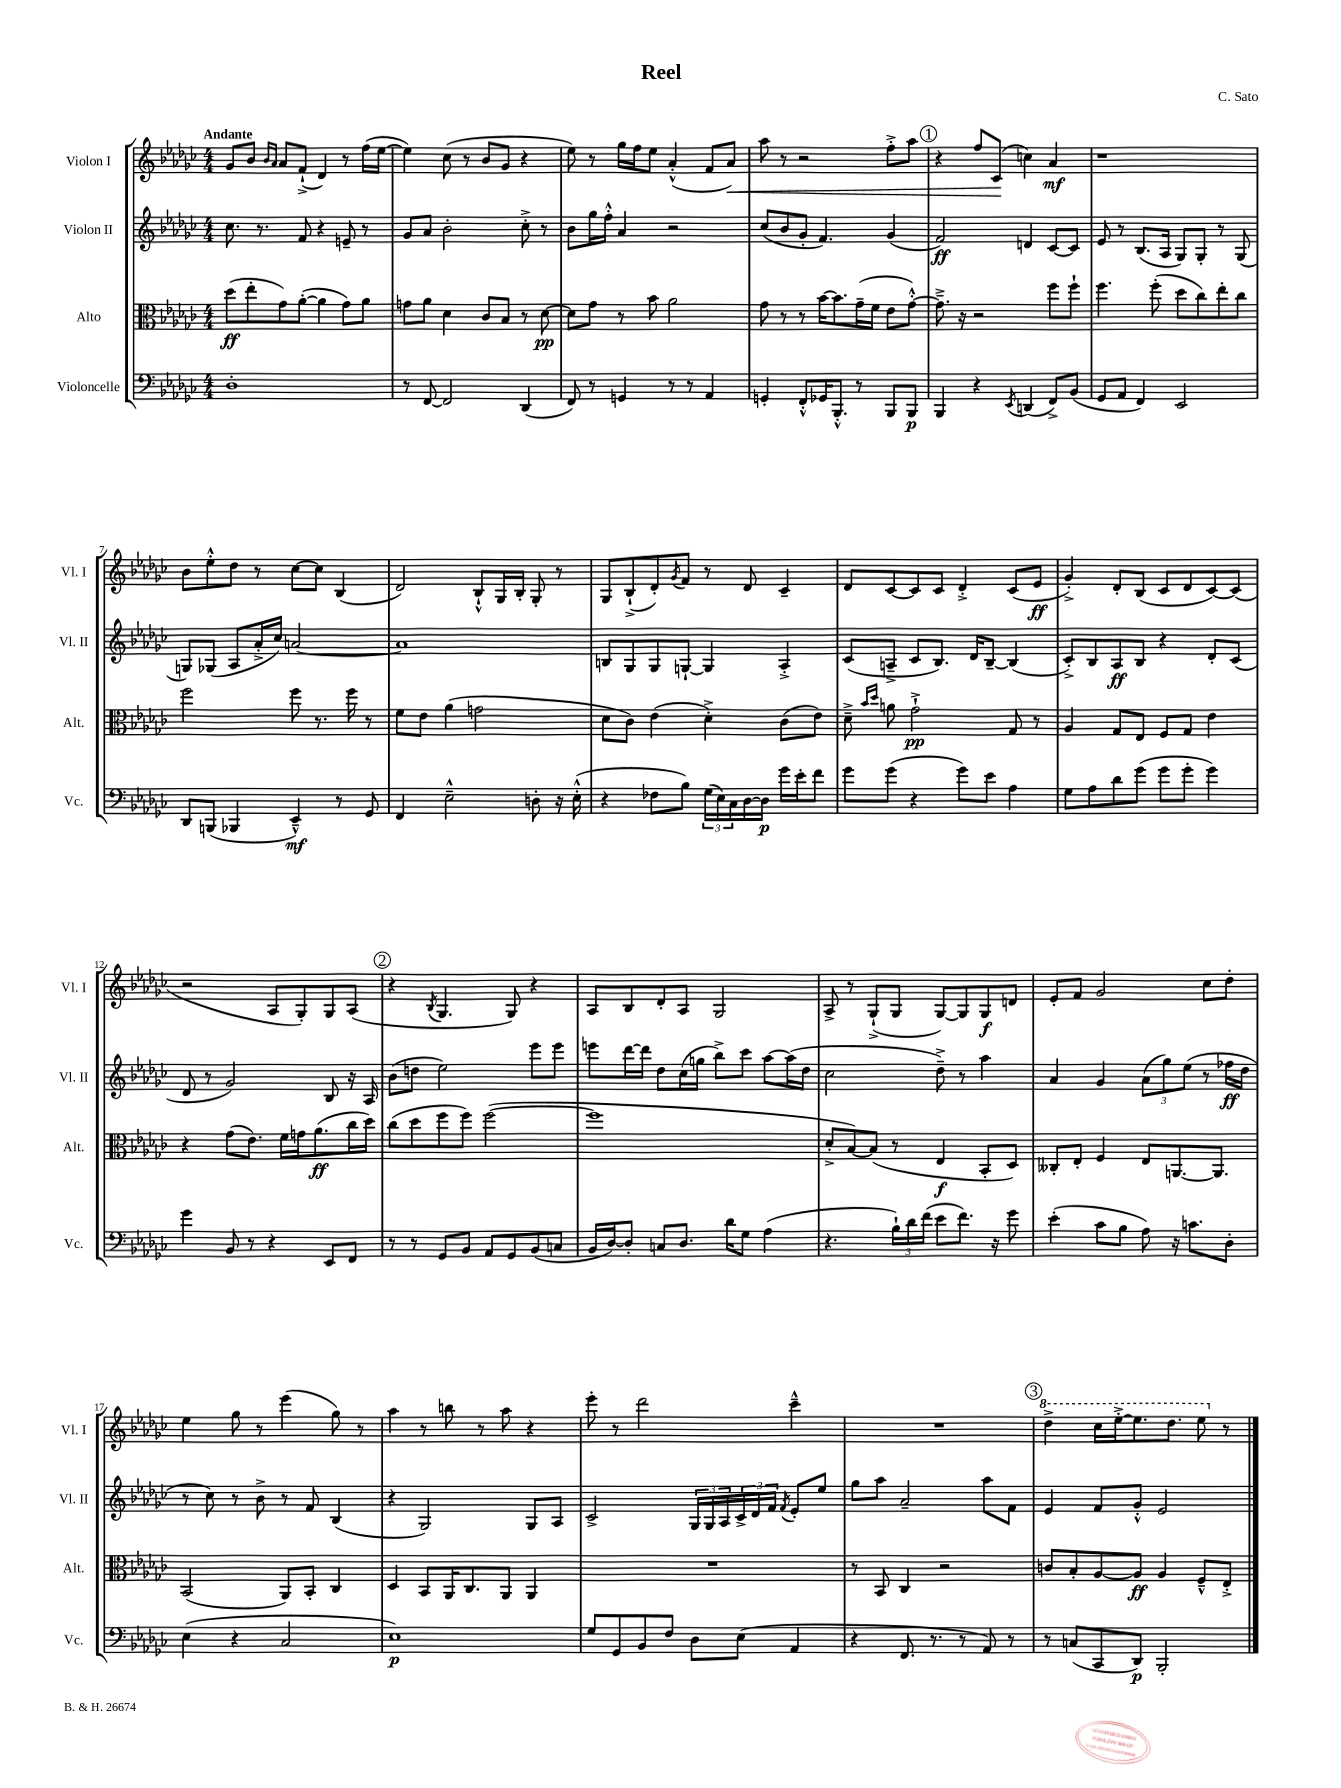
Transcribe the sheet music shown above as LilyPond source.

\header { title = "Reel" composer = "C. Sato" }
<<
\new StaffGroup <<
\new Staff = "s0" \with { instrumentName = "Violon I" shortInstrumentName = "Vl. I" } {
    \clef treble \key ges \major \numericTimeSignature \time 4/4 \tempo "Andante"
    ges'8 bes'8 \grace { bes'16 aes'16 } aes'8 f'8-!->( des'4) r8 f''16( ees''16~ |
    ees''4) ces''8( r8 bes'8 ges'8 r4 |
    ees''8) r8 ges''16 f''16 ees''8 aes'4-.-^( f'8 aes'8\<) |
    aes''8 r8 r2 f''8-.-> aes''8 |
    \mark \markup { \circle "1" } r4 f''8 ces'8\!( c''4) aes'4\mf |
    r1 |
    bes'8 ees''8-.-^ des''8 r8 ces''8~ ces''8 bes4( |
    des'2) bes8-!-^ ges16 bes16-. ges8-. r8 |
    ges8 bes8-!->( des'8-.) \acciaccatura { ges'8 } f'8 r8 des'8 ces'4-- |
    des'8 ces'8~ ces'8 ces'8 des'4-.-> ces'8( ees'8\ff |
    ges'4-.->) des'8-. bes8( ces'8 des'8 ces'8~) ces'8( |
    r2 aes8 ges8-.) ges8 aes8( |
    \mark \markup { \circle "2" } r4 \acciaccatura { bes8 } ges4. ges8) r4 |
    aes8 bes8 des'8-. aes8 ges2 |
    aes8-> r8 ges8-!->( ges8 ges8~) ges8 ges8\f d'8 |
    ees'8-. f'8 ges'2 ces''8 des''8-. |
    ees''4 ges''8 r8 ees'''4( ges''8) r8 |
    aes''4 r8 b''8 r8 aes''8 r4 |
    ees'''8-. r8 des'''2 ces'''4---^ |
    R1 |
    \mark \markup { \circle "3" } \ottava #1 des'''4-> ces'''16 ees'''16~-.-> ees'''8. des'''8. ees'''8 \ottava #0 r8 \bar "|." |
}
\new Staff = "s1" \with { instrumentName = "Violon II" shortInstrumentName = "Vl. II" } {
    \clef treble \key ges \major \numericTimeSignature \time 4/4
    ces''8. r8. f'8 r4 e'8-- r8 |
    ges'8 aes'8 bes'2-. ces''8-.-> r8 |
    bes'8 ges''16 f''16-.-^ aes'4 r2 |
    ces''8( bes'8 ges'8-. f'4.) ges'4( |
    \mark \markup { \circle "1" } f'2\ff) d'4 ces'8~ ces'8 |
    ees'8 r8 bes8.( aes16 ges8) ges8-. r8 ges8( |
    g8) ges8( aes8 aes'16-.-> ces''16) a'2~ |
    a'1 |
    b8 ges8 ges8 g8~-! g4 aes4-.-> |
    ces'8( a8---> ces'8 bes8.) des'16 bes8~-- bes4( |
    ces'8-.->) bes8 aes8\ff bes8 r4 des'8-. ces'8( |
    des'8 r8 ges'2) bes8 r16 aes16 |
    \mark \markup { \circle "2" } bes'8( d''8 ees''2) ees'''8 ees'''8 |
    e'''8 des'''16~ des'''16 des''8 ces''16( g''16 bes''8->) ces'''8 aes''8~ aes''16( des''16 |
    ces''2 des''8--->) r8 aes''4 |
    aes'4 ges'4 \tuplet 3/2 { aes'8( ges''8) ees''8( } r8 fes''16\ff des''16 |
    r8 ces''8) r8 bes'8-> r8 f'8 bes4( |
    r4 ges2) ges8 aes8 |
    ces'2-> \tuplet 3/2 { ges16 ges16 aes16 } \tuplet 3/2 { ces'16-> des'16 f'16 } \acciaccatura { f'8 } ees'8-. ees''8 |
    ges''8 aes''8 aes'2-- aes''8 f'8 |
    \mark \markup { \circle "3" } ees'4 f'8 ges'8-.-^ ees'2 \bar "|." |
}
\new Staff = "s2" \with { instrumentName = "Alto" shortInstrumentName = "Alt." } {
    \clef alto \key ges \major \numericTimeSignature \time 4/4
    des''8\ff( ees''8-. ges'8) aes'8~-.( aes'4 ges'8) aes'8 |
    g'8 aes'8 des'4 ces'8 bes8 r8 des'8~\pp |
    des'8 ges'8 r8 bes'8 aes'2 |
    ges'8 r8 r8 bes'16~ bes'8. ges'16--( f'16 ees'8 ges'8~-.-^) |
    \mark \markup { \circle "1" } ges'8.---> r16 r2 f''8 f''8-! |
    f''4. f''8-.( des''8 ces''8) ees''8-. ces''8 |
    f''2 f''8 r8. f''16 r8 |
    f'8 ees'8 aes'4( g'2 |
    des'8 ces'8) ees'4( des'4-.->) ces'8( ees'8) |
    des'8---> \grace { bes'16 des''16 } a'8 ges'2-!->\pp ges8 r8 |
    aes4 ges8 ees8 f8 ges8 ees'4 |
    r4 ges'8( ees'8.) f'16 g'16 aes'8.\ff( ces''16 des''16) |
    \mark \markup { \circle "2" } ces''8( des''8 f''8 f''8) f''2~( |
    f''1 |
    des'8-.-> bes8~) bes8( r8 ees4\f bes,8-. des8) |
    ceses8-. ees8-. f4 ees8 a,8.~ a,8. |
    bes,2( aes,8) bes,8-. ces4 |
    des4 bes,8 aes,16 ces8. aes,8 aes,4 |
    R1 |
    r8 bes,8 ces4 r2 |
    \mark \markup { \circle "3" } c'8 bes8-. aes8~ aes8\ff aes4 f8---^ ees8-.-> \bar "|." |
}
\new Staff = "s3" \with { instrumentName = "Violoncelle" shortInstrumentName = "Vc." } {
    \clef bass \key ges \major \numericTimeSignature \time 4/4
    des1-. |
    r8 f,8~ f,2 des,4( |
    f,8) r8 g,4 r8 r8 aes,4 |
    g,4-. f,8-.-^ ges,16 bes,,8.-.-^ r8 bes,,8 bes,,8\p |
    \mark \markup { \circle "1" } bes,,4 r4 \acciaccatura { ees,8 } d,4( f,8->) bes,8( |
    ges,8 aes,8 f,4) ees,2 |
    des,8 b,,8( bes,,4 ees,4---^\mf) r8 ges,8 |
    f,4 ees2---^ d8-. r16 ees16-.-^( |
    r4 fes8 bes8) \tuplet 3/2 { ges16( ees16) ces16 } des16~ des16\p ges'16 ees'16-. f'8 |
    ges'8 ges'8( r4 ges'8) ees'8 aes4 |
    ges8 aes8 des'8 ges'8( ges'8 ges'8-. ges'4) |
    ges'4 bes,8 r8 r4 ees,8 f,8 |
    \mark \markup { \circle "2" } r8 r8 ges,8 bes,8 aes,8 ges,8 bes,8( c8 |
    bes,16 des16~) des8-. c8 des8. des'16 ges8 aes4( |
    r4. \tuplet 3/2 { bes16-!) des'16 f'16( } ees'8 f'8.) r16 ges'8 |
    ees'4-.( ces'8 bes8 aes8) r16 c'8. des8-. |
    ees4( r4 ces2 |
    ees1\p) |
    ges8 ges,8 bes,8 f8 des8 ees8( aes,4 |
    r4 f,8. r8. r8 aes,8) r8 |
    \mark \markup { \circle "3" } r8 c8( ces,8 des,8\p) bes,,2-. \bar "|." |
}
>>
>>
